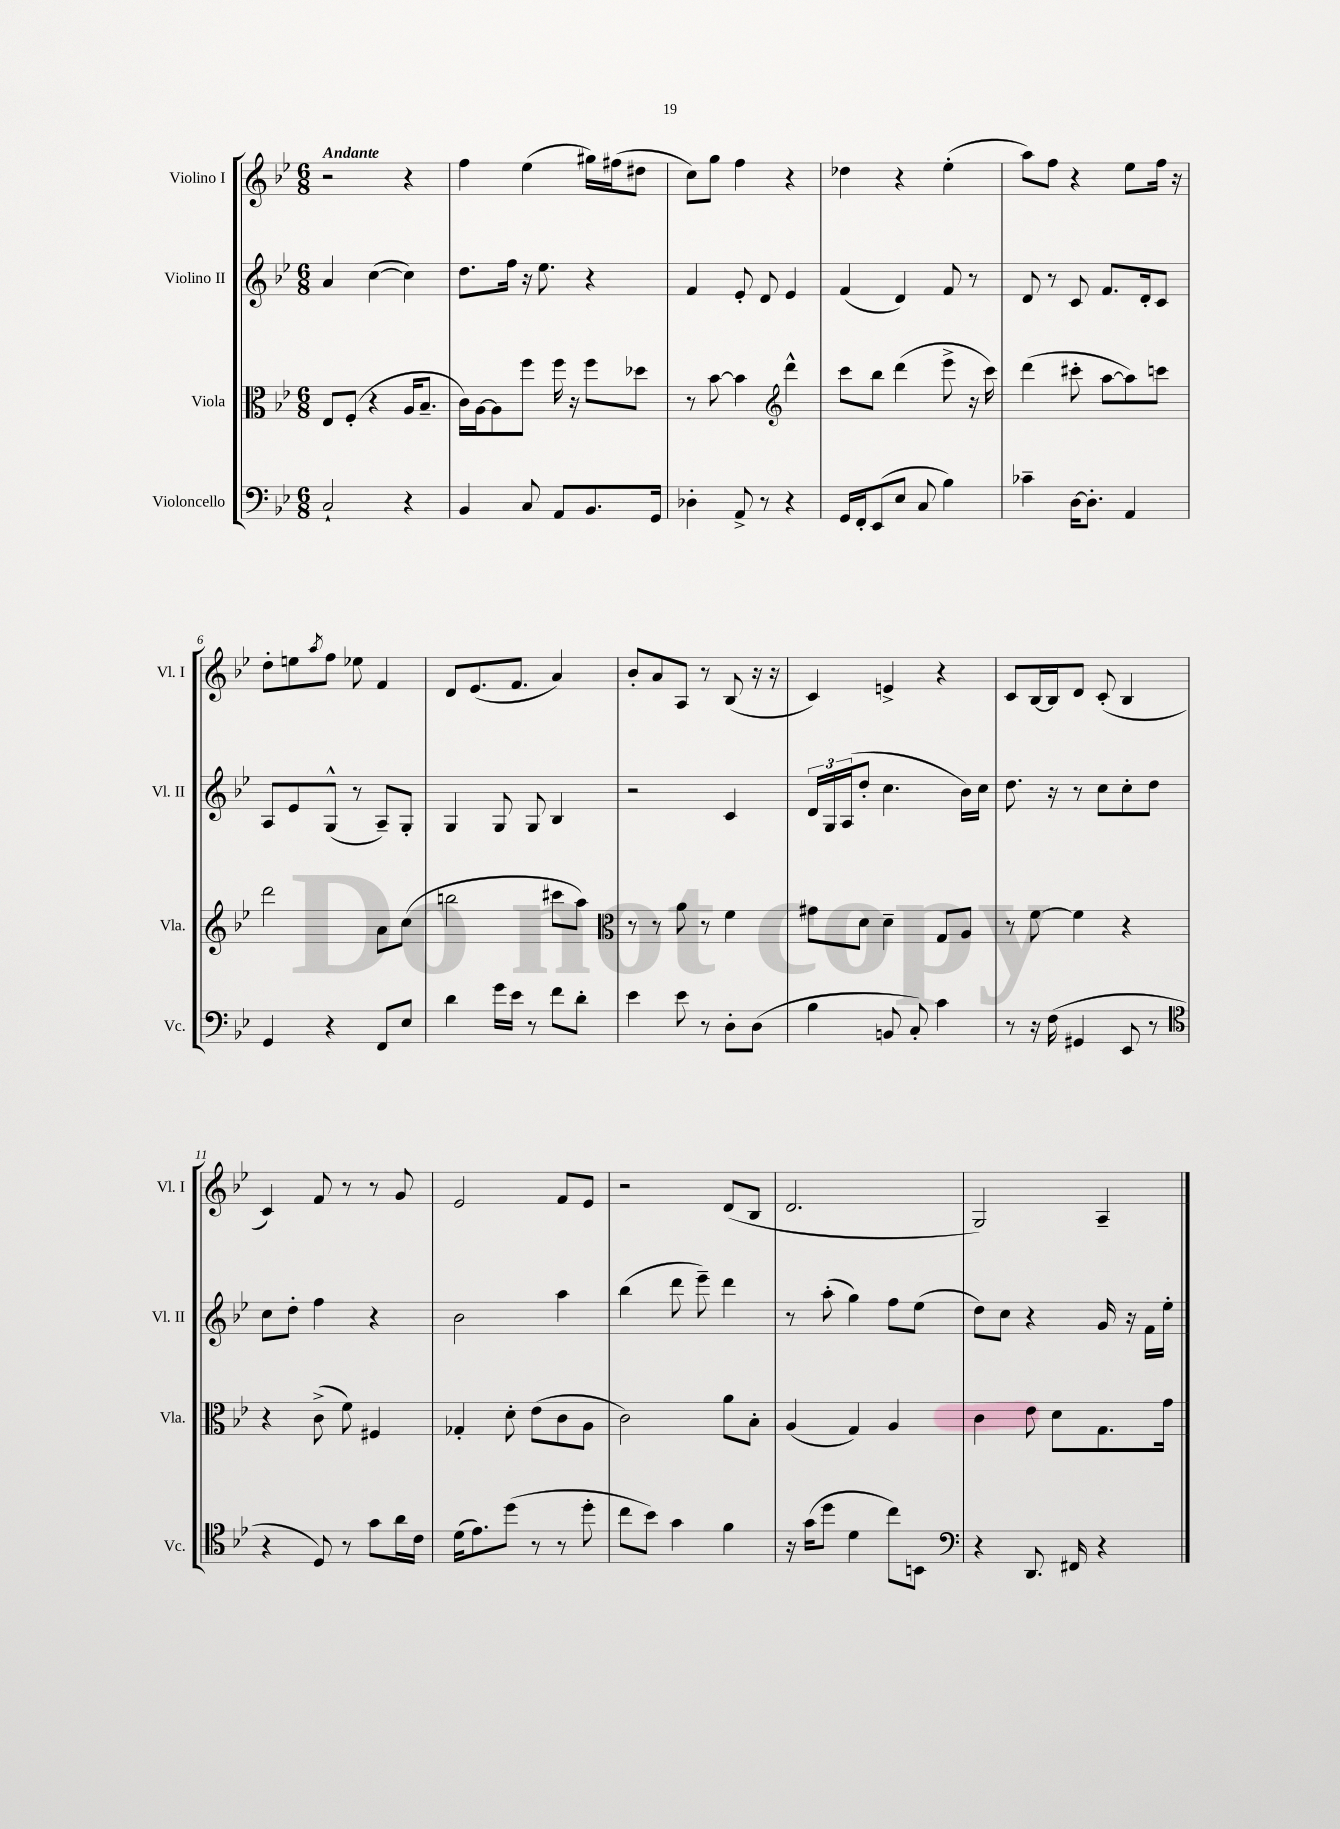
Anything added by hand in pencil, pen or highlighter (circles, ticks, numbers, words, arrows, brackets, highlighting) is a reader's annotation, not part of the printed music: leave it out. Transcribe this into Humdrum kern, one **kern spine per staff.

**kern	**kern	**kern	**kern
*staff4	*staff3	*staff2	*staff1
*clefF4	*clefC3	*clefG2	*clefG2
*k[b-e-]	*k[b-e-]	*k[b-e-]	*k[b-e-]
*M6/8	*M6/8	*M6/8	*M6/8
2C`	8E-	4a	2r
.	(8F'	.	.
.	4r	([4cc	.
4r	16A	4cc])	4r
.	8.B-~	.	.
=	=	=	=
4BB-	16c)	8.dd	4ff
.	[16A	.	.
.	8A]	.	.
.	.	16ff	.
8C	8ff	16r	(4ee-
.	.	8.ee-	.
8AA	16ff	.	.
.	16r	.	.
8.BB-	8ff	4r	16gg#)
.	.	.	(16ff#
.	8dd-	.	8dd#
16GG	.	.	.
=	=	=	=
4D-'	8r	4f	8cc)
.	[8b-	.	8gg
8AA^	4b-]	8e-'	4ff
8r	.	8d	.
*	*clefG2	*	*
4r	4ddd^^	4e-	4r
=	=	=	=
16GG	8ccc	(4f	4dd-
16FF'	.	.	.
(8EE-	8bb-	.	.
8E-	(4ddd	4d)	4r
8C	.	.	.
4B-)	8eee-^	8f	(4ee-'
.	16r	8r	.
.	16ccc)	.	.
=	=	=	=
4c-~	(4ddd	8d	8aa)
.	.	8r	8ff
[16D	8ccc#'	8c	4r
8.D']	.	.	.
.	[8aa	8.f	.
4AA	8aa])	.	8ee-
.	.	16d'	.
.	8ccc	8c	16ff
.	.	.	16r
=	=	=	=
4GG	2ddd	8A	8dd'
.	.	8e-	8ee
.	.	.	8qaa
4r	.	(8G^^	8ff
.	.	8r	8ee-
8FF	8a	8A~)	4f
8E-	(8cc	8G'	.
=	=	=	=
4d	2bb	4G	8d
.	.	.	(8.e-
16g	.	8G	.
16e-	.	.	8.f
8r	.	8G	.
8f	8ccc#	4B-	4a)
8d'	8aa)	.	.
=	=	=	=
*	*clefC3	*	*
4e-	8r	2r	8b-'
.	8r	.	8a
8e-	8a	.	8A
8r	8r	.	8r
8D'	4f	4c	(8B-
(8D	.	.	16r
.	.	.	16r
=	=	=	=
4B-	8g#	24d	4c)
.	.	24G	.
.	.	(24A	.
.	8d	8dd'	.
8BB	4d~	4.cc	4e^
8C')	.	.	.
4c	8G	.	4r
.	8A	16b-)	.
.	.	16cc	.
=	=	=	=
8r	8r	8.dd	8c
16r	[8f	.	[16B-
(16F	.	16r	16B-]
4GG#	4f]	8r	8d
.	.	8cc	(8c'
8EE-	4r	8cc'	4B-
8r	.	8dd	.
=	=	=	=
*clefC4	*	*	*
4r	4r	8cc	4c)
.	.	8dd'	.
8D)	(8c^	4ff	8f
8r	8f)	.	8r
8g	4F#	4r	8r
16a	.	.	8g
16c	.	.	.
=	=	=	=
(16d	4G-'	2b-	2e-
8.e-)	.	.	.
(8dd	8d'	.	.
8r	(8e-	.	.
8r	8c	4aa	8f
8dd'	8A	.	8e-
=	=	=	=
8cc	2c)	(4bb-	2r
8b-)	.	.	.
4g	.	8ddd	.
.	.	8eee-~)	.
4f	8a	4ddd	(8d
.	8B-'	.	8B-
=	=	=	=
16r	(4A	8r	2.d
(16g	.	.	.
8dd	.	(8aa'	.
4d	4G)	4gg)	.
8cc)	4A	8ff	.
8BB	.	(8ee-	.
=	=	=	=
*clefF4	*	*	*
4r	4c	8dd)	2G)
.	.	8cc	.
8.DD	8e-	4r	.
.	8d	.	.
16FF#	.	.	.
4r	8.G	16g	4A~
.	.	16r	.
.	.	16f	.
.	16g	16ee-'	.
==	==	==	==
*-	*-	*-	*-
